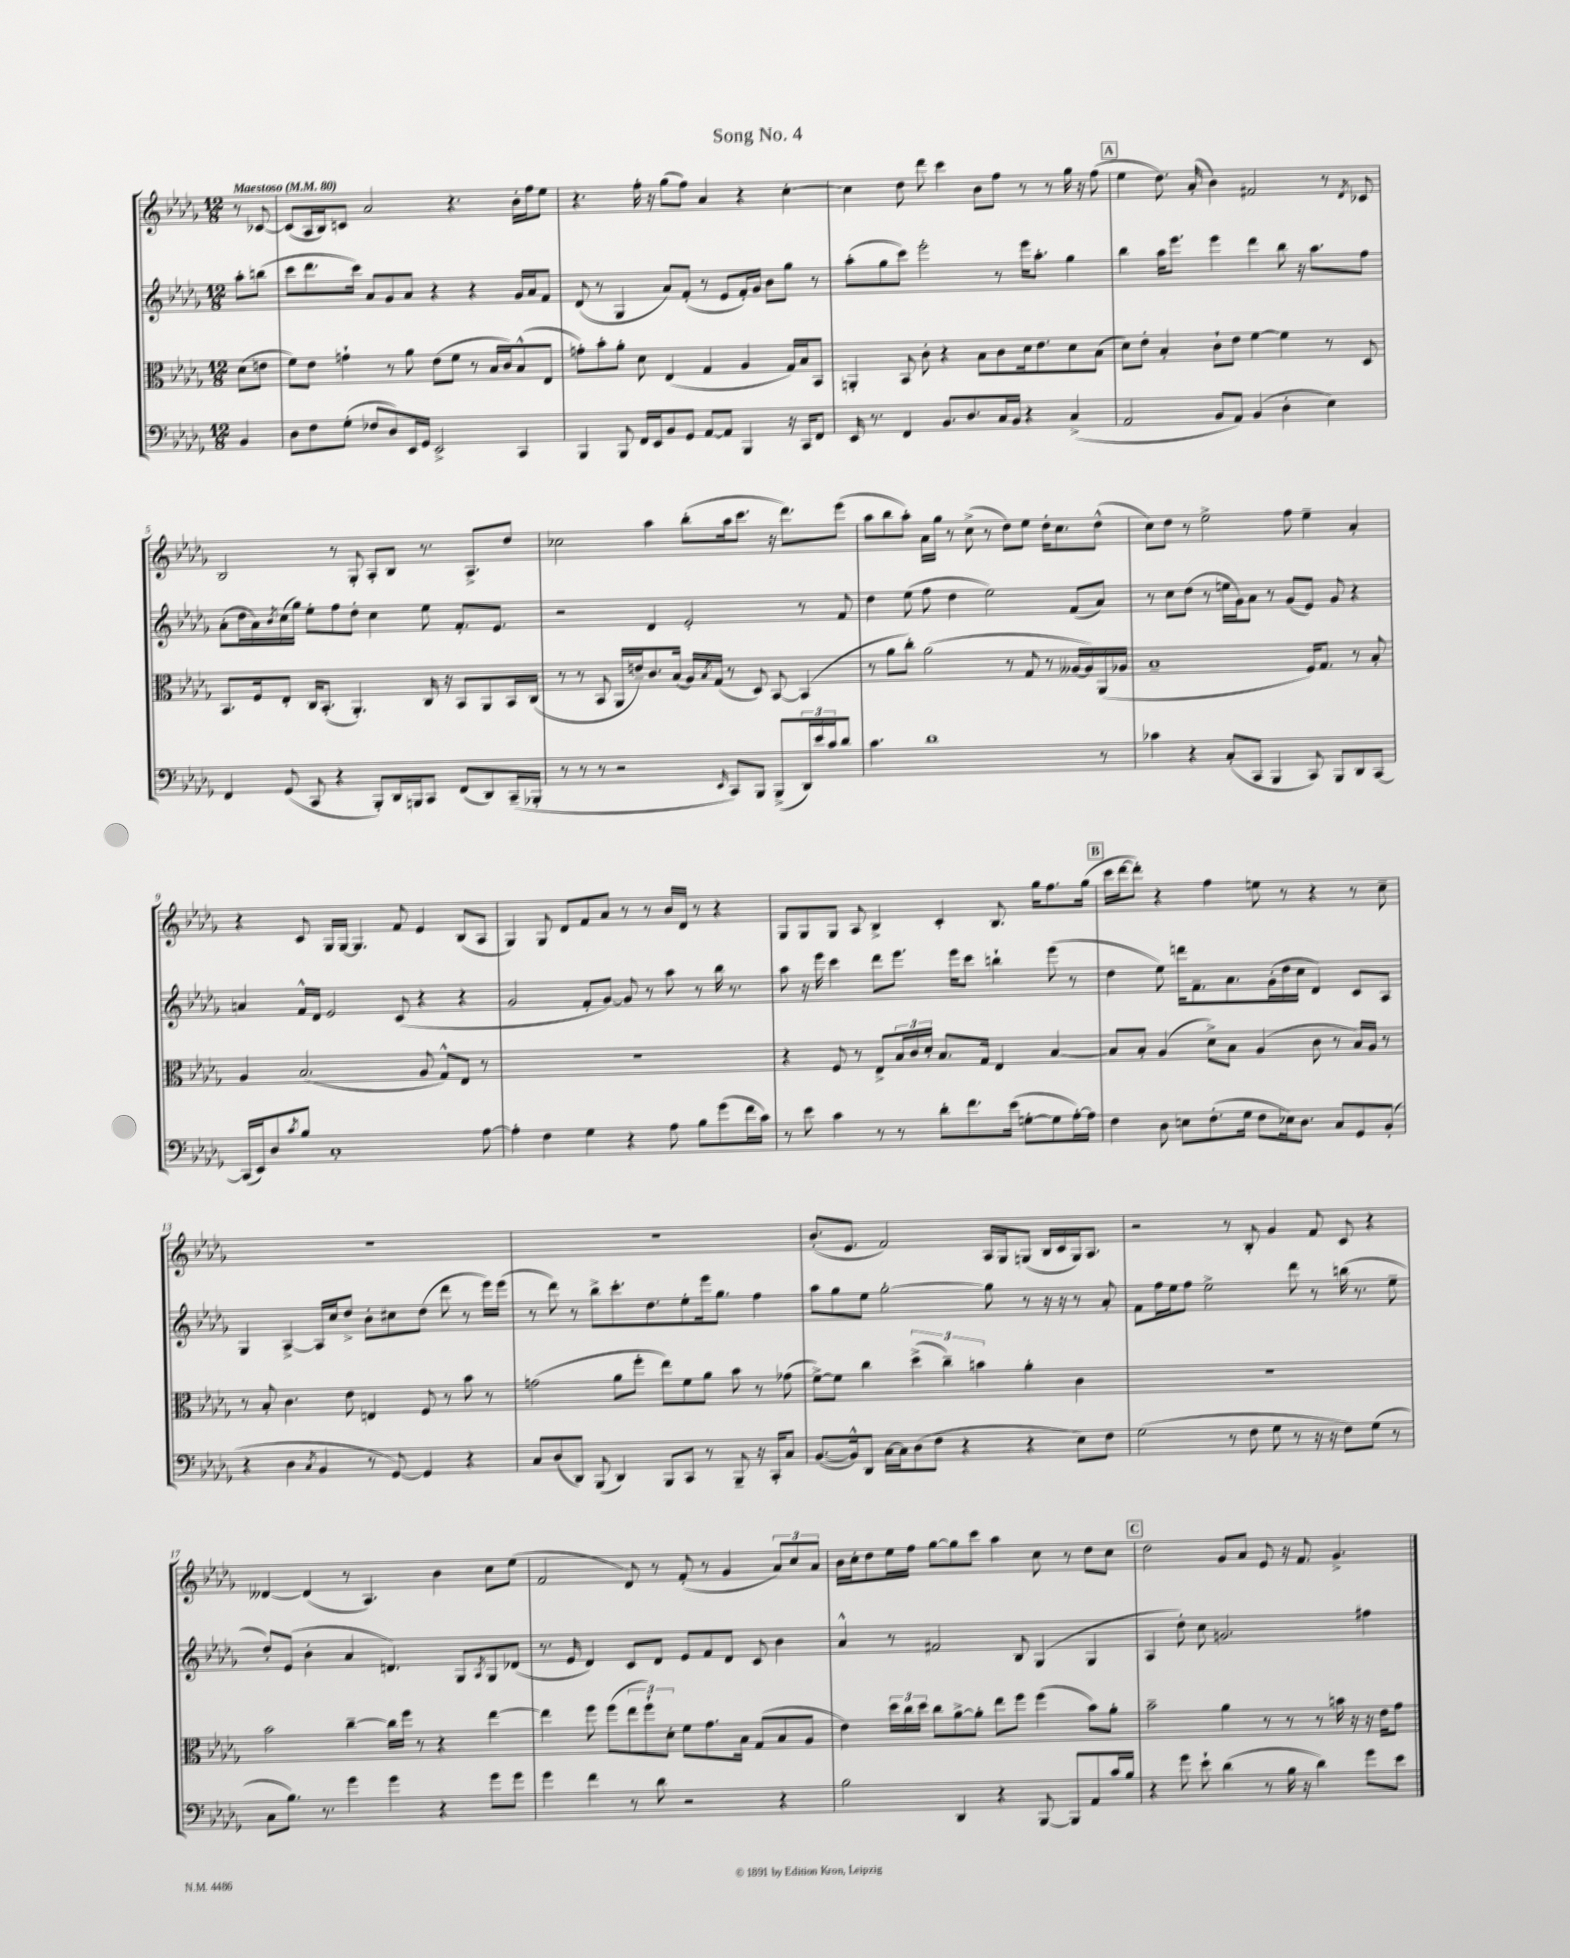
\header { title = "Song No. 4" }
<<
\new StaffGroup <<
\new Staff = "s0" {
    \clef treble \key des \major \numericTimeSignature \time 12/8 \partial 4 \tempo "Maestoso" 4 = 80
    r8 ces'8~ |
    ces'8( aes16 bes16) c'8 aes'2 r4. bes'16-. f''16 ees''8 |
    r4. f''16-. r16 ges''8( f''8) aes'4 r4 c''4~-. |
    c''4 des''8 des'''8 c'''4 bes'8 f''8 r8 r8 ges''16 r16 f''8( |
    \mark \markup { \box "A" } ees''4 des''8.) aes'16-.( bes'4) fis'2 r8 \acciaccatura { des'8 } ces'8 |
    bes2 r8 ges8-. aes8-. bes8 r8. aes8.-> des''8 |
    ces''2 aes''4 bes''8-.( aes''16 c'''8. r16 des'''8.) ees'''8( |
    aes''8 bes''8 aes''8-.) aes'16 ges''16 r8 c''8->( r8 des''8) ees''8 des''16-. c''8. des''8-^( |
    c''8) des''8 r8 ees''2-> f''8 ees''4-- aes'4-. |
    r4 c'8 ges16 ges16~ ges4. f'8 ees'4 bes8( aes8 |
    ges4) ges8 des'8 f'8 aes'8 r8 r8 bes'16 des'16 r8 r4 |
    ges8 ges8 ges8 aes8 bes4-> c'4-. bes8. ges''16 f''8. ges''16( |
    \mark \markup { \box "B" } c'''16 des'''16~ des'''8-.) r4 f''4 e''8 r8 r4 r8 c''8-- |
    R1. |
    R1. |
    bes'8.-.( ees'8. f'2) aes16 ges16 g8( bes16 c'16 g16) aes8. |
    r2 r8 bes8-. ges'4 f'8 c'8 r4 |
    deses'4~ deses'4( r8 aes4.) bes'4 c''8 ees''8( |
    f'2 des'8) r8 f'8-.( r8 ges'4 \tuplet 3/2 { aes'8) c''8 aes'8 } |
    bes'16 c''16-. des''8 ees''16 f''16 ges''8~ ges''8 c'''8 aes''4 c''8 r8 des''8 c''8 |
    \mark \markup { \box "C" } des''2 ges'8 aes'8 ees'8 r16 f'8. ges'4.-> \bar "|." |
}
\new Staff = "s1" {
    \clef treble \key des \major \numericTimeSignature \time 12/8 \partial 4
    aes''8-. b''8( |
    c'''8 des'''8. c'''16) aes'8 ges'8 aes'8 r4 r4 ges'16 aes'16 f'8 |
    des'8( r8 ges4 aes'8) f'8-.( r8 ees'8 f'16-.) ges'16 bes'8 ges''8 r8 |
    aes''8-.( ges''8 c'''8) ees'''2-. r8 ees'''16 aes''8.-. ges''4 |
    \mark \markup { \box "A" } bes''4 aes''16 ees'''8. ees'''4 des'''4 bes''8 r16 aes''8. f''8 |
    aes'8-.( des''16 aes'16) \acciaccatura { bes'8 } c''16( ges''16) ees''8-. f''8 des''8-. c''4 ees''8 f'8.-. ees'8. |
    r2 des'4 ees'2-. r8 f'8 |
    des''4 ees''8( f''8 des''4 ees''2) f'8( aes'8) |
    r8 c''8 des''8( r8 e''16 ges'16) aes'8 r8 ges'8( ees'8) ges'8 r4 |
    a'4 f'16-^ des'16 ees'2 c'8( r4 r4 |
    ges'2 f'8-. ges'8~) ges'8 r8 aes''8 r8 bes''16 r8. |
    aes''8 r16 ees'''16 c'''4 des'''8 ees'''8. ees'''16 c'''8 b''4-! ees'''8( r8 |
    \mark \markup { \box "B" } des''4 ees''8) d'''16 f'8.-- aes'8. ges'16-.( des''16 c''16 des'4) c'8 aes8 |
    ges4 aes4~-> aes16 c''16 des''8-> bes'8-. cis''8 des''8( des'''8 r8 ees'''16) ees'''16( |
    r8 des'''8) r8 bes''8-> c'''8.-. des''8. ees''8-. ees'''16 ges''8. f''4 |
    aes''8 ges''8 ees''8 ges''2~-. ges''8 r8 r16 r16 r8 aes'8-. |
    f'8 f''16 ees''16 f''8 ees''2-> des'''8 r8 b''16( r8. ees''8-- |
    des''8-.) ees'8( bes'4-. aes'4 d'4.) ges8 \acciaccatura { aes8 } ges8 des'8( |
    r8. ees'16 des'4) c'8 des'8 ees'8 f'8 des'8 c'8 bes'4 |
    aes'4-^ r8 fis'2 bes8 ges4( ges4 |
    \mark \markup { \box "C" } aes4 des''8-.) c''8 g'2. fis''4 \bar "|." |
}
\new Staff = "s2" {
    \clef alto \key des \major \numericTimeSignature \time 12/8 \partial 4
    des'8( e'8 |
    f'8) ees'8 g'4-! r8 aes'8 ees'8( f'8 r8 bes16 c'16) bes8-^( ees8 |
    g'8-.) bes'8-. aes'8-. des'8 ees4( ges4 aes4 ges16) bes16 bes,8 |
    a,4-. bes,8 c'8-. r4 bes8 c'8 des'16 ees'8. des'8 bes8( |
    \mark \markup { \box "A" } des'8) ees'8-. bes4-. c'8-! ees'8 f'4~ f'4 r8 des8 |
    bes,8. f16 ees8-. c16 bes,8.-.( aes,4.-.) c16 r16 bes,8 aes,8 bes,16 c16( |
    r8 r8 bes,8 aes,16 e'16--) c'8. bes16( aes16) \acciaccatura { bes8 } ges16( r8 des8) bes,8~ bes,4( |
    r8 aes'8 c''8-.) aes'2( r8 ges8 r8 aeses16~ aeses16) aes,16( aes16 |
    bes1-- f16) ges8. r8 bes8-. |
    aes4 bes2.( aes8 ges8-^) ees8 r8 |
    R1. |
    r4 f8 r8 ees8-> \tuplet 3/2 { bes16 c'16 des'16-. } bes8. ges16 ees4 bes4~ |
    \mark \markup { \box "B" } bes8 bes8-. aes4( des'8->) bes8 aes4( c'8 r8 bes16) aes16 r8 |
    r8 bes8-. c'4. ees'8 e4 f8 r8 bes'8 r8 |
    g'2( aes'8 f''8-. ees''8) f'8 aes'8 bes'8 r8 ges'8( |
    f'8~->) f'8 c''4 \tuplet 3/2 { des''4->( c''4--) b'4 } aes'4-. c'4 |
    R1. |
    bes'2 c''4~-- c''16 f''16 r8 r4 ees''4~ |
    ees''4 f''8 f''8( \tuplet 3/2 { ees''8 f''8-!) des'8-. } f'8 ges'8. bes16 ges8( bes8 aes8 |
    ees'4) \tuplet 3/2 { des''16 c''16 des''16 } c''8 aes'8~-> aes'8-. ees''8 f''8 f''4( bes'8) aes'8-. |
    \mark \markup { \box "C" } bes'2-- aes'4 r8 r8 r8 b'16 r16 r16 ees'16 ges'8 \bar "|." |
}
\new Staff = "s3" {
    \clef bass \key des \major \numericTimeSignature \time 12/8 \partial 4
    bes,4 |
    des8 f8 ges8-.( fes8 des8) ees,16 ges,16 ees,2-> c,4 |
    bes,,4 bes,,8 f,16 ees,16 bes,8 ges,8 aes,8~ aes,8 bes,,4 r16 c,16 f,8 |
    ees,16 r8. f,4 bes,8. des8. c16 bes,16 r4 c4->( |
    \mark \markup { \box "A" } aes,2 bes,8 aes,8) bes,4( des4-. ees4) |
    f,4 ges,8( c,8 r4 bes,,8-.) des,16 b,,16 c,8 f,8( des,8) c,16--( bes,,16-. |
    r8 r8 r8 r2 \grace { ees,16 } c,8) bes,,8 bes,,8->( \tuplet 3/2 { des,16) ees'16 c'16 } des'8 |
    c'4. des'1 r8 |
    ces'4 r4 c8-.( c,8 bes,,4 c,8) bes,,8 des,8 c,8~ |
    c,16( ees,16) des8 \acciaccatura { c'8 } bes8 c1-. aes8~ |
    aes4-. f4 ges4 r4 aes8 bes8 ges'8( f'16 c'16) |
    r8 ees'8 c'4 r8 r8 des'8-. f'8. ees'16( g8~-. g8 aes16~-.) aes16 |
    \mark \markup { \box "B" } f4 des8 e8 f8.-.( ges16 f8 ees16) des8. c8 ges,8 bes,8-.( |
    r4 des4 \acciaccatura { c8 } bes,4 r8 ges,8~) ges,4 r4 |
    c8 des8( des,8) bes,,8( des,4) bes,,8 c,8 r8 bes,,8-- r16 c,16-. c8 |
    bes,8.~( bes,16-^) des,8 c16~ c16 des8( f8 r4 r4 ees8) f8 |
    ges2( r8 f8 ges8 r8 r16 r16 f8) ges8( r8 |
    c8 bes8.) r8. ges'4 ges'4 r4 ges'8 ges'8 |
    ges'4 f'4 r8 des'8 r2 r4 |
    bes2 des,4 r4 bes,,8~ bes,,8 aes,8 c'16 bes16 |
    \mark \markup { \box "C" } r4 ges'8 ees'8-! des'4( r8 bes16 r16 des'4) ges'8 ees'8 \bar "|." |
}
>>
>>
